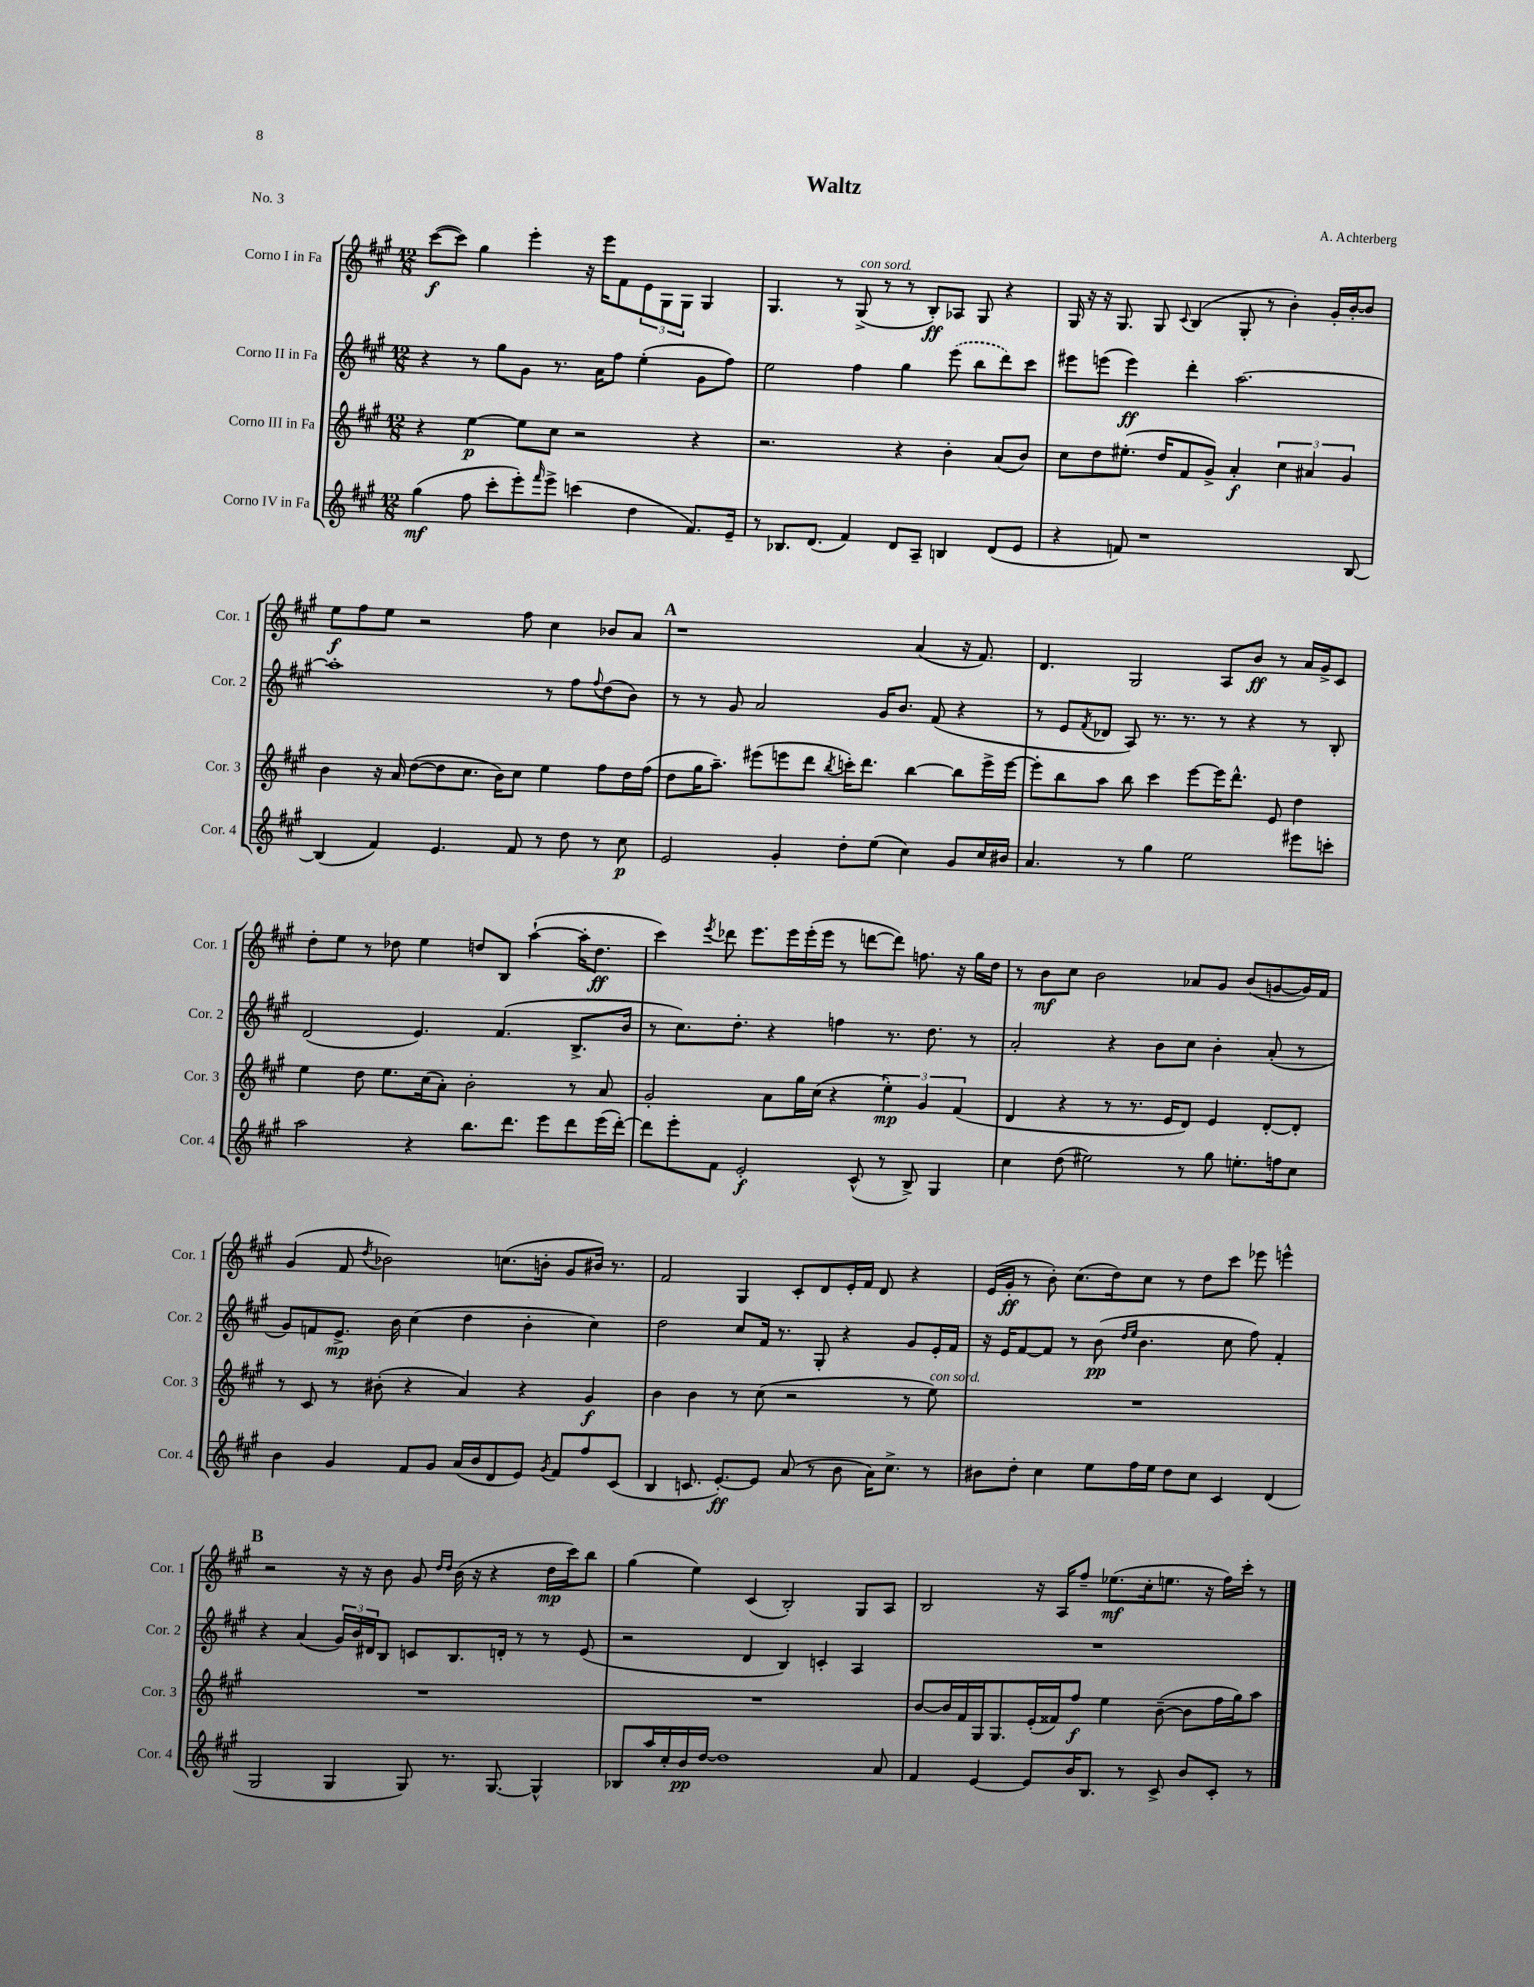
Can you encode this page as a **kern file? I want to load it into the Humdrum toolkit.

**kern	**kern	**kern	**kern
*staff4	*staff3	*staff2	*staff1
*clefG2	*clefG2	*clefG2	*clefG2
*k[f#c#g#]	*k[f#c#g#]	*k[f#c#g#]	*k[f#c#g#]
*M12/8	*M12/8	*M12/8	*M12/8
(4gg#	4r	4r	([8ccc#
.	.	.	8ccc#])
8ff#	[4ee	8r	4gg#
8ccc#'	.	8gg#	.
8eee')	8ee]	8g#	4eee'
16qqfff#	.	.	.
8eee^	8cc#	8.r	.
(4ccc	2r	.	16r
.	.	16a	16eee
.	.	8ff#	8f#
4dd	.	(4ee'	12e
.	.	.	12G#
.	.	.	12G#
8.f#)	4r	8g#	4G#
.	.	8ff#)	.
16e~	.	.	.
=	=	=	=
8r	2.r	2ee	4.G#
8.B-	.	.	.
(8.d	.	.	.
.	.	.	8r
4f#)	.	4ff#	(8G#^
.	.	.	8r
8d	4r	4gg#	8r
8A~	.	.	8B')
4B	4b'	(8eee	8A-
.	.	8bb	8G#
(8d	(8a	8ddd)	4r
8e	8b)	8ccc#	.
=	=	=	=
4r	8cc#	8eee#	16G#
.	.	.	16r
.	8dd	(8eee	16r
.	.	.	8.G#
8f)	(8.ee#'	4eee)	.
1r	.	.	8G#
.	16dd	.	.
.	.	.	8qqc#
.	8f#	4ddd'	(4B
.	8g#^)	.	.
.	4a'	[2.aa	8G#'
.	.	.	8r
.	6cc#	.	4b')
.	6a#	.	.
.	.	.	16g#'
.	.	.	[16b'
.	6g#	.	.
[8B	.	.	8b]
=	=	=	=
(4B]	4b	1aa']	8ee
.	.	.	8ff#
4f#)	16r	.	8ee
.	16a	.	.
.	([8dd	.	2r
4.e	8dd]	.	.
.	8.cc#	.	.
.	16b)	.	.
8f#	8cc#	.	8ff#
8r	4ee	8r	4cc#
8dd	.	8ff#	.
.	.	8qqff#	.
8r	8ff#	(8dd	8b-
8cc#	16dd	8b)	8a
.	(16ff#	.	.
=	=	=	=
2e	8dd	8r	1r
.	16gg#	8r	.
.	8.aa~)	.	.
.	.	8g#	.
.	(8eee#	2a	.
4g#'	8eee	.	.
.	8ddd	.	.
.	8qbb	.	.
8dd'	16ccc')	.	.
.	8.ddd	.	.
(8ee	.	16g#	.
.	.	8.b	.
4cc#)	[4bb	.	(4a
.	.	(8f#	.
8g#	8bb]	4r	16r
.	.	.	8.f#)
16cc#	16eee^	.	.
16b#	[16eee	.	.
=	=	=	=
4.a	8eee']	8r	4.d
.	8bb	8e	.
.	.	8qf#	.
.	8aa	8d-	.
8r	8bb	8A)	2G#
4gg#	4ccc#	8.r	.
.	.	8.r	.
2ee	[8eee	.	.
.	16eee]	8r	8A
.	8.ddd^^	.	.
.	.	4r	8b
.	8e	.	8r
8eee#	4dd	8r	16a
.	.	.	16g#^
8ccc'	.	8B'	8c#
=	=	=	=
2aa	4ee	(2d	8dd'
.	.	.	8ee
.	8dd	.	8r
.	8.ee	.	8dd-
4r	.	4.e)	4ee
.	(16cc#	.	.
.	8a')	.	.
8.bb	2b'	.	8dd
.	.	(4.f#	8B
8.ddd	.	.	.
.	.	.	([4aa`
8eee	.	.	.
8ddd	8r	8.B^	16aa']
.	.	.	8.dd
(16eee	8a	.	.
[16ddd')	.	16b	.
=	=	=	=
8ddd]	2g#'	8r	4ccc#)
8eee'	.	8.cc#)	.
.	.	.	8qeee
8f#	.	.	8ddd-
.	.	8.dd'	.
2e'	.	.	8.eee
.	8a	4r	.
.	.	.	16eee
.	16gg#	.	(16eee'
.	(16cc#	.	16eee
.	4r	4ff	8r
(8c#^^	.	.	[8ddd
8r	6ee')	8.r	8ddd])
8B^)	.	.	8.ff
.	6g#	.	.
.	.	8.dd	.
4G#	.	.	.
.	.	.	16r
.	(6f#	.	.
.	.	8r	16gg#
.	.	.	16dd
=	=	=	=
4cc#	4d	2a'	8r
.	.	.	8b
(8dd	4r	.	8cc#
2ee#)	.	.	2b
.	8r	4r	.
.	8.r	.	.
.	.	8b	.
.	16e	.	.
8r	8d)	8cc#	8a-
8gg#	4e	4b'	8g#
8.ee'	.	.	(8b
.	[8d'	(8a'	[8g
16ff	.	.	.
8cc#	8d']	8r	16g])
.	.	.	16f#
=	=	=	=
4b	8r	8g#)	(4g#
.	8c#	8f	.
4g#	8r	8.e^	8f#
.	.	.	8qdd
.	(8b#'	.	2b-)
.	.	16b	.
8f#	4r	(4cc#	.
8g#	.	.	.
(16a	4a)	4dd	.
16b	.	.	.
8d	.	.	(8.cc
8e)	4r	4b'	.
.	.	.	16b'
8qg#	.	.	.
8f#	.	.	8g#
8ff#	4g#	4cc#)	16b#)
.	.	.	8.r
(8c#	.	.	.
=	=	=	=
4B	4b	2dd	2f#
8.c	4b	.	.
[8.e')	.	.	.
.	8r	8cc#	4G#
8e]	(8cc#	16f#	.
.	.	8.r	.
(8a	2r	.	8c#'
8r	.	8G#'	8d
8b	.	4r	16e'
.	.	.	16f#
16a)	.	.	8d
8.cc#^	.	.	.
.	8r	8g#	4r
8r	8ee)	16e'	.
.	.	16f#	.
=	=	=	=
8b#	1.r	16r	(16e
.	.	16e	16g#'
8dd'	.	[8f#	8r
4cc#	.	8f#]	8b')
.	.	8r	(8.cc#
8ee	.	(8b	.
.	.	.	16dd)
.	.	16qqdd	.
.	.	16qqee	.
16ff#	.	4.b	8cc#
16ee	.	.	.
8dd	.	.	8r
8cc#	.	.	8dd
4c#	.	8cc#	8ccc#
.	.	8ff#)	8eee-
(4d	.	4f#'	4eee^^
=	=	=	=
2G#	1.r	4r	2r
.	.	(4a	.
4G#	.	24g#)	16r
.	.	24b	.
.	.	.	16r
.	.	24d#	.
.	.	8B	8b
8G#)	.	8c	8g#
.	.	.	16qqdd
.	.	.	16qqdd
8.r	.	8.B	(16b
.	.	.	16r
.	.	.	4r
[8.G#	.	16d'	.
.	.	8r	.
4G#^^]	.	8r	16dd
.	.	.	16ccc#)
.	.	(8e	8bb
=	=	=	=
8B-	1.r	2r	(4gg#
16aa	.	.	.
16cc#'	.	.	.
16b	.	.	4ee)
[16dd	.	.	.
1dd]	.	.	.
.	.	4d	(4c#
.	.	4B)	2B')
.	.	4c'	.
.	.	4A	8G#
8a	.	.	8A
=	=	=	=
4f#	[8b	1.r	2B
.	16b]	.	.
.	16f#	.	.
[4e	16G#	.	.
.	8.G#	.	.
8e]	(16e'	.	16r
.	16f##)	.	16A
16b	8ff#	.	8ff#~
8.B	.	.	.
.	4ee	.	(8.ee-
8r	.	.	.
.	.	.	16cc#'
8c#^	([8b~	.	8.ee
8b	8b]	.	.
.	.	.	16r
8c#'	16ff#	.	16ff#)
.	16gg#)	.	16ccc#'
8r	8aa	.	8r
==	==	==	==
*-	*-	*-	*-
